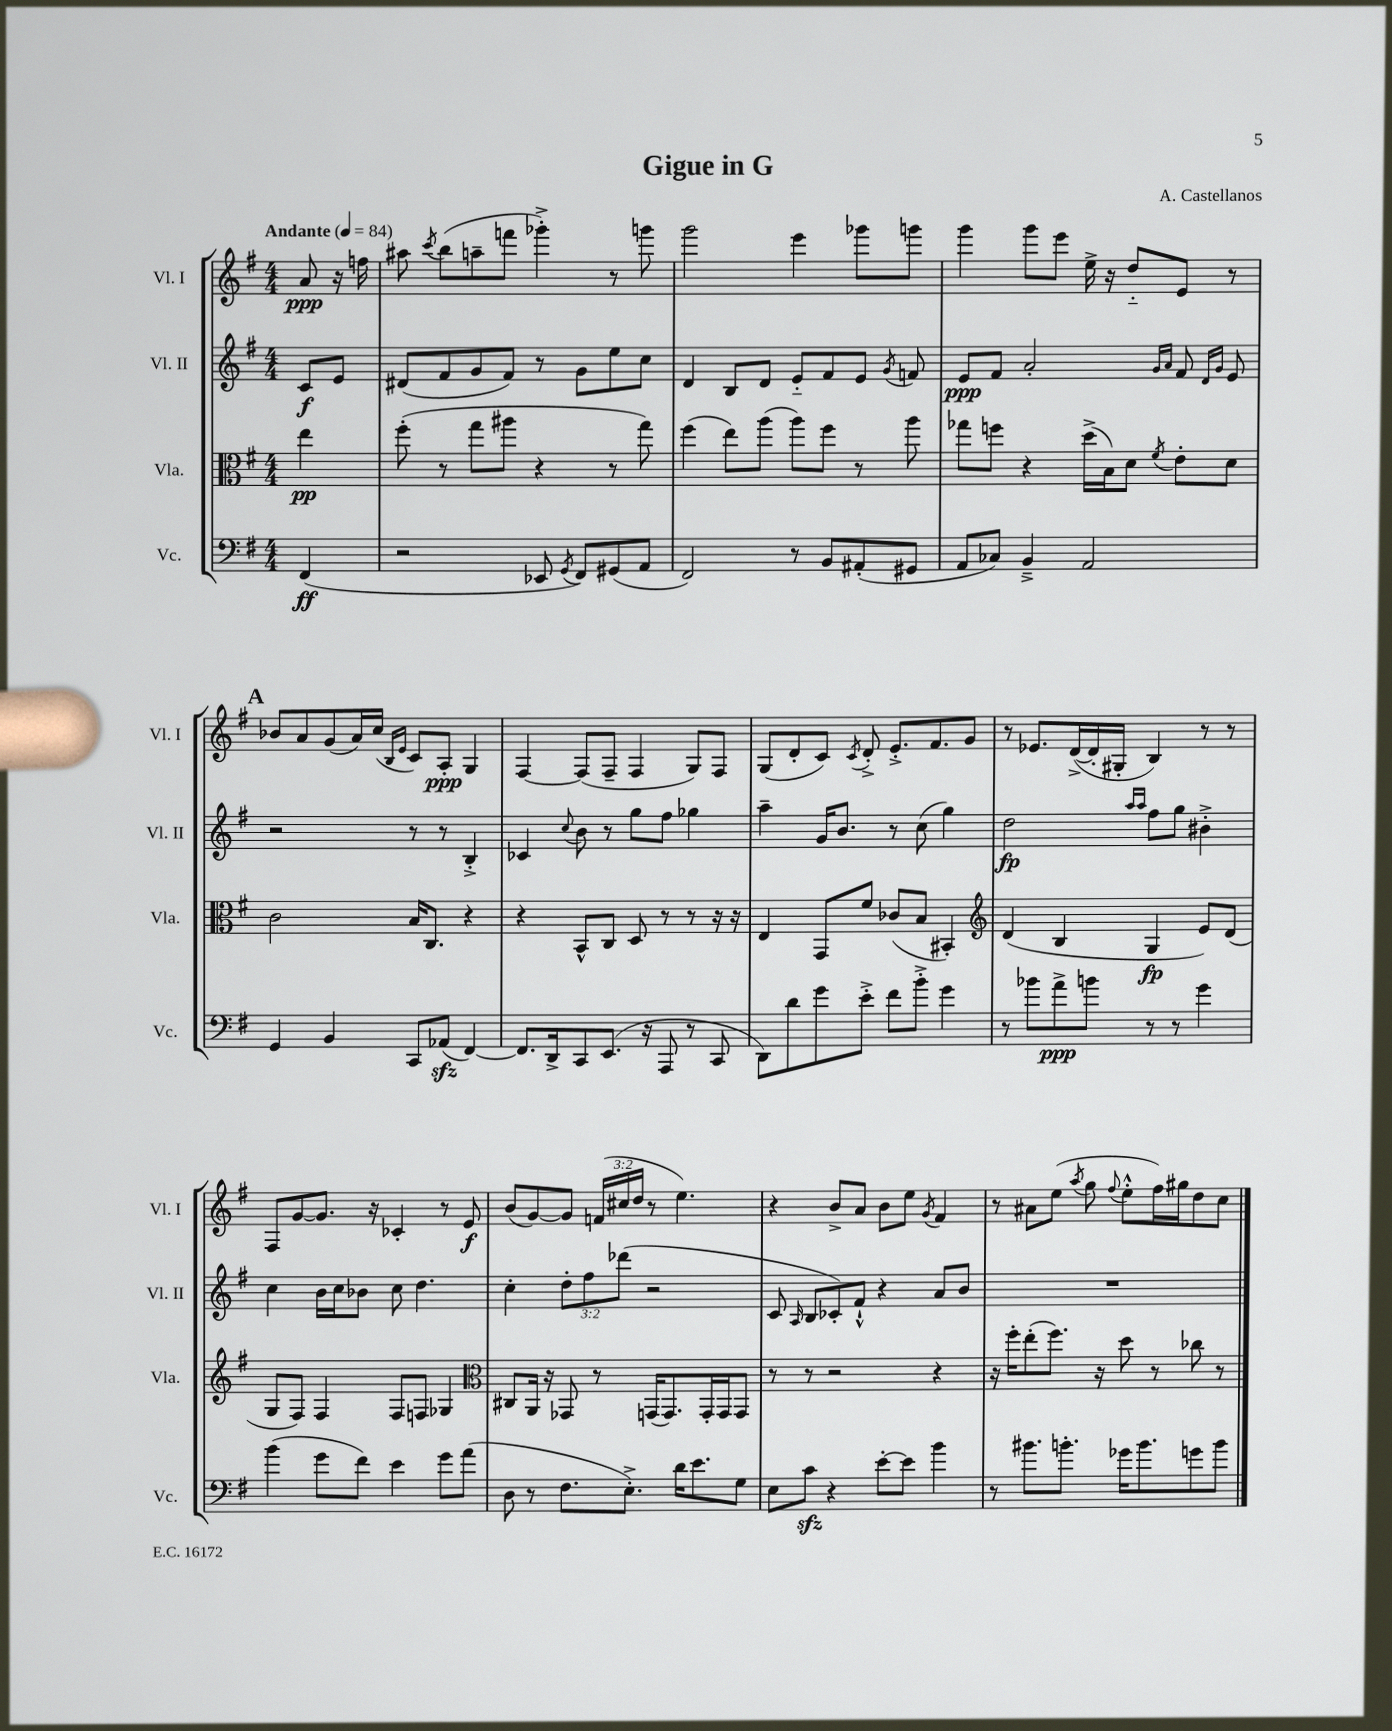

**kern	**kern	**kern	**kern
*staff4	*staff3	*staff2	*staff1
*clefF4	*clefC3	*clefG2	*clefG2
*k[f#]	*k[f#]	*k[f#]	*k[f#]
*M4/4	*M4/4	*M4/4	*M4/4
*MM84	*MM84	*MM84	*MM84
(4FF#/	4ee\	8c/L	8a/
.	.	8e/J	16r
.	.	.	16ff\
=	=	=	=
2r	(8ff#'\	(8d#/L	8aa#\
.	.	.	8qccc/
.	8r	8f#/	(8bb\L
.	8gg\L	8g/	8aa~\
.	8aa#\J	8f#/J)	8fff\J
8EE-/	4r	8r	4ggg-'^\)
8qGG/	.	.	.
8FF#/L)	.	8g\L	.
(8GG#/	8r	8ee\	8r
8AA/J	8gg\)	8cc\J	8ggg\
=	=	=	=
2FF#/)	(4ff#\	4d/	2ggg\
.	8ee\L)	8B/L	.
.	(8aa\J	8d/J	.
8r	8aa\L)	8e'~/L	4eee\
8BB/L	8ff#\J	8f#/	.
(8AA#'/	8r	8e/J	8ggg-\L
.	.	8qg/	.
8GG#/J	8aa\	8f/	8ggg\J
=	=	=	=
8AA/L	8gg-\L	8e/L	4ggg\
8C-/J)	8ff\J	8f#/J	.
4BB~^/	4r	2a'/	8ggg\L
.	.	.	8eee\J
2AA/	(16dd^\LL	.	16ee^\
.	16B\J)	.	16r
.	8d\J	.	8dd'~/L
.	.	16qqg/LL	.
.	8qf#/	16qqa/JJ	.
.	8e'\L	8f#/	8e/J
.	.	16qqd/LL	.
.	.	16qqg/JJ	.
.	8d\J	8e/	8r
=	=	=	=
4GG/	2c\	2r	8b-/L
.	.	.	8a/
4BB/	.	.	(8g/
.	.	.	16a/L)
.	.	.	(16cc/JJ
.	.	.	16qqB/LL
.	.	.	16qqe/JJ
8CC/L	16B/LK	8r	8c/L)
.	8.C/J	.	.
(8AA-/J	.	8r	8A'/J
[4FF#/)	4r	4B'^/	4G/
=	=	=	=
8.FF#/]L	4r	4c-/	[4F#/
16DD^/k	.	.	.
.	.	8qqcc/	.
8CC/	8BB^^/L	8b\	(8F#/]L
(8.EE/J	8C/J	8r	8F#~/J
.	8D/	8gg\L	4F#/
16r	.	.	.
8AAA/	8r	8ff#\J	.
8r	8r	4gg-\	8G/L)
8CC/	16r	.	8F#/J
.	16r	.	.
=	=	=	=
8DD\L)	4E/	4aa~\	(8G/L
8d\	.	.	8d'/
8g\	8GG/L	16g/LK	8c/J)
.	.	8.b/J	.
.	.	.	8qc/
8e'^\J	8f#/J	.	8d'^/
8f#\L	(8c-/L	8r	8.e'^/L
8b'^\J	8B/J	(8cc\	.
.	.	.	8.f#/
4g\	4BB#'/)	4gg\)	.
.	.	.	8g/J
=	=	=	=
*	*clefG2	*	*
8r	(4d/	2dd\	8r
8b-\L	.	.	8.e-/L
8a^\	4B/	.	.
.	.	.	([16d^/L
8b\J	.	.	16d'/]
.	.	.	16G#'/JJ
.	.	16qqaa/LL	.
.	.	16qqaa/JJ	.
8r	4G/	8ff#\L	4B/)
8r	.	8gg\J	.
4g\	8e/L)	4b#'^\	8r
.	(8d/J	.	8r
=	=	=	=
(4b\	8G/L	4cc\	8F#/L
.	8F#/J)	.	[8g/
8g\L	4F#/	16b\LL	8.g/]J
.	.	16cc\J	.
8f#\J)	.	8b-\J	.
.	.	.	16r
4e\	8F#/L	8cc\	4c-'/
.	8F/J	4.dd\	.
8g\L	4G-/	.	8r
(8a\J	.	.	8e/
=	=	=	=
*	*clefC3	*	*
8D\	8C#/L	4cc'\	(8b/L
8r	16AA/Jk	.	[8g/)
.	16r	.	.
8.F#\L	8GG-/	12dd'\L	8g/]J
.	.	12ff#\	.
.	8r	.	(24f/LL
.	.	(12ddd-\J	24cc#/
8.E'^\J)	.	.	.
.	.	.	24dd/JJ
.	(16GG/LK	2r	8r
.	8.GG/)	.	.
16d\LK	.	.	4.ee\)
8.e\	.	.	.
.	16GG'/L	.	.
.	16GG/J	.	.
8G\J	8GG/J	.	.
=	=	=	=
8E\L	8r	8c/	4r
.	.	16qqA/	.
8c\J	8r	8B/L	.
4r	2r	8c-'/)	8b^/L
.	.	8f#`^^/J	8a/J
[8e'\L	.	4r	8b\L
8e\]J	.	.	8ee\J
.	.	.	8qg/
4b\	4r	8a/L	4f#/
.	.	8b/J	.
=	=	=	=
8r	16r	1r	8r
.	16ff#'\LK	.	.
8.b#\L	(8ee'\	.	8a#\L
.	8.ff#\J)	.	(8ee\J
8.b'\J	.	.	.
.	.	.	8qaa/
.	.	.	8gg\
.	16r	.	.
.	.	.	8qqff#/
16g-\LK	8dd\	.	8ee'^^\L
8.b\	.	.	.
.	8r	.	16ff#\L)
.	.	.	16gg#\J
8g\	8cc-\	.	8dd\
8b\J	8r	.	8cc\J
==	==	==	==
*-	*-	*-	*-
